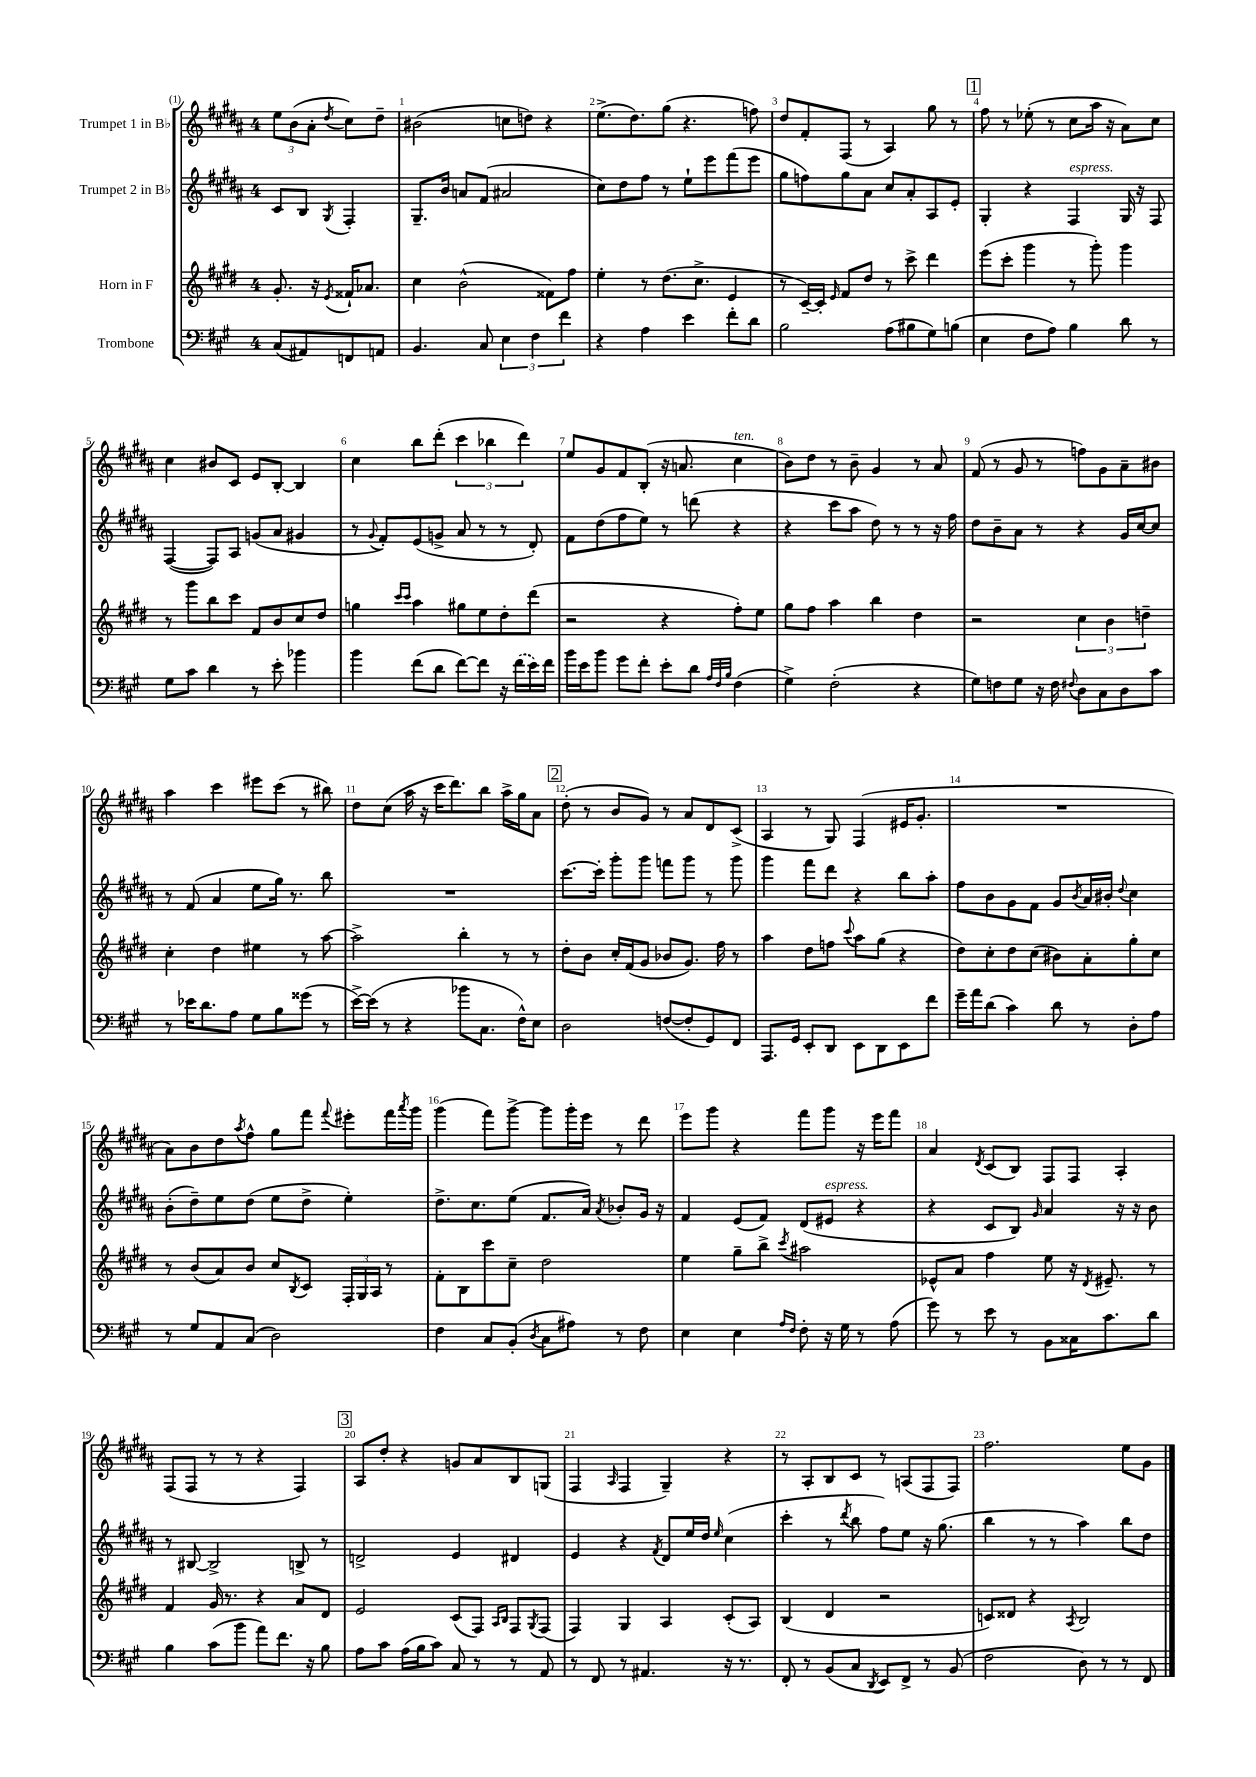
<<
\new StaffGroup <<
\new Staff = "s0" \with { instrumentName = "Trumpet 1 in Bb" } {
    \clef treble \key b \major \once \override Staff.TimeSignature.style = #'single-digit \time 4/4 \partial 2
    \tuplet 3/2 { e''8 b'8( ais'8-. } \acciaccatura { dis''8 } cis''8) dis''8-- |
    bis'2( c''8 d''8) r4 |
    e''8.->( dis''8.) gis''8( r4. f''8) |
    dis''8 fis'8-. fis8( r8 ais4) gis''8 r8 |
    \mark \markup { \box "1" } fis''8 r8 ees''8-.( r8 cis''8 ais''16 r16 ais'8) cis''8 |
    cis''4 bis'8 cis'8 e'8 b8~-. b4 |
    cis''4 b''8 dis'''8-.( \tuplet 3/2 { cis'''4 bes''4 dis'''4) } |
    e''8 gis'8 fis'8 b8-.( r16 a'8. cis''4^\markup { \italic "ten." } |
    b'8) dis''8 r8 b'8-- gis'4 r8 ais'8 |
    fis'8( r8 gis'8 r8 f''8) gis'8 ais'8-- bis'8 |
    ais''4 cis'''4 eis'''8 cis'''8( r8 bis''8) |
    dis''8 cis''8( ais''16 r16 cis'''16 dis'''8.) b''8 ais''16-> gis''16 ais'8 |
    \mark \markup { \box "2" } dis''8-.( r8 b'8 gis'8) r8 ais'8 dis'8 cis'8->( |
    ais4 r8 gis8) fis4( eis'16 gis'8.-. |
    R1 |
    ais'8) b'8 dis''8 \acciaccatura { ais''8 } fis''8-^ gis''8 fis'''8 \appoggiatura { fis'''8 } eis'''8-. fis'''16 \acciaccatura { ais'''8 } gis'''16 |
    gis'''4( fis'''8) gis'''8~-> gis'''8 gis'''16-. e'''16 r8 dis'''8 |
    e'''8 gis'''8 r4 fis'''8 gis'''8 r16 e'''16 fis'''8 |
    ais'4 \acciaccatura { dis'8 } cis'8( b8) fis8 fis8 ais4-. |
    fis8( fis8 r8 r8 r4 fis4) |
    \mark \markup { \box "3" } ais8 dis''8-. r4 g'8 ais'8 b8 g8( |
    fis4 \grace { ais16 } fis4 gis4--) r4 |
    r8 ais8-. b8 cis'8 r8 a8( fis8 fis8) |
    fis''2. e''8 gis'8 \bar "|." |
}
\new Staff = "s1" \with { instrumentName = "Trumpet 2 in Bb" } {
    \clef treble \key b \major \once \override Staff.TimeSignature.style = #'single-digit \time 4/4 \partial 2
    cis'8 b8 \acciaccatura { gis8 } fis4-. |
    gis8.-- b'16 a'8 fis'8( ais'2 |
    cis''8) dis''8 fis''8 r8 e''8-! e'''8 fis'''8( e'''8 |
    gis''8 f''8) gis''8 ais'8 cis''8 ais'8-. ais8 e'8-. |
    \mark \markup { \box "1" } gis4-. r4 fis4^\markup { \italic "espress." } gis16 r16 fis8 |
    fis4~( fis8) ais8 g'8( ais'8 gis'4 |
    r8 \appoggiatura { gis'8 } fis'8-.) e'8( g'8-> ais'8 r8 r8 dis'8-.) |
    fis'8 dis''8( fis''8 e''8) r8 d'''8( r4 |
    r4 cis'''8 ais''8 dis''8) r8 r8 r16 fis''16 |
    dis''8 b'8-- ais'8 r8 r4 gis'16 cis''16~ cis''8 |
    r8 fis'8( ais'4 e''8 gis''16) r8. b''8 |
    R1 |
    \mark \markup { \box "2" } cis'''8.~ cis'''16-. gis'''8-. gis'''8 f'''8 gis'''8 r8 gis'''8 |
    gis'''4 fis'''8 dis'''8 r4 b''8 ais''8-. |
    fis''8 b'8 gis'8 fis'8 gis'8 \acciaccatura { b'8 } ais'16 bis'16-. \appoggiatura { dis''8 } cis''4 |
    b'8-.( dis''8--) e''8 dis''8( e''8 dis''8-> e''4-.) |
    dis''8.-> cis''8. e''8( fis'8. ais'16) \acciaccatura { ais'8 } bes'8-. gis'16 r16 |
    fis'4 e'8( fis'8) dis'8( eis'8^\markup { \italic "espress." } r4 |
    r4 cis'8 b8) \grace { gis'16 } ais'4 r16 r16 b'8 |
    r8 bis8~ bis2-> b8-> r8 |
    \mark \markup { \box "3" } d'2-> e'4 dis'4 |
    e'4 r4 \acciaccatura { fis'8 } dis'8 e''16 dis''16 \grace { e''16 } cis''4( |
    cis'''4-. r8 \acciaccatura { dis'''8 } b''8 fis''8) e''8 r16 gis''8.( |
    b''4 r8 r8 ais''4) b''8 dis''8 \bar "|." |
}
\new Staff = "s2" \with { instrumentName = "Horn in F" } {
    \clef treble \key e \major \once \override Staff.TimeSignature.style = #'single-digit \time 4/4 \partial 2
    gis'8.-. r16 \acciaccatura { e'8 } fisis'16-! aes'8. |
    cis''4 b'2-^( fisis'8) fis''8 |
    e''4-. r8 dis''8.( cis''8.-> e'4 |
    r8 cis'16~--) cis'16-. \grace { e'16 } fis'8 dis''8 r8 cis'''8-> dis'''4 |
    \mark \markup { \box "1" } e'''8( cis'''8-. gis'''4 r8 gis'''8-.) gis'''4 |
    r8 gis'''8 b''8 cis'''8 fis'8 b'8 cis''8 dis''8 |
    g''4 \grace { cis'''16 cis'''16 } a''4 gis''8 e''8 dis''8-. dis'''8( |
    r2 r4 fis''8-.) e''8 |
    gis''8 fis''8 a''4 b''4 dis''4 |
    r2 \tuplet 3/2 { cis''4 b'4 d''4-- } |
    cis''4-. dis''4 eis''4 r8 a''8~ |
    a''2-> b''4-. r8 r8 |
    \mark \markup { \box "2" } dis''8-. b'8 cis''16-. fis'16( gis'8 bes'8 gis'8.) fis''16 r8 |
    a''4 dis''8 f''8 \appoggiatura { cis'''8 } a''8 gis''8( r4 |
    dis''8) cis''8-. dis''8 cis''8( bis'8) a'8-. gis''8-. cis''8 |
    r8 b'8( a'8) b'8 cis''8 \acciaccatura { b8 } cis'8 \tuplet 3/2 { fis16-. gis16 a16 } r8 |
    fis'8-. b8 cis'''8 cis''8-- dis''2 |
    e''4 gis''8-- b''8-> \acciaccatura { cis'''8 } ais''2 |
    ees'8-^ a'8 fis''4 e''8 r16 \acciaccatura { dis'8 } eis'8.-- r8 |
    fis'4 gis'16 r8. r4 a'8 dis'8 |
    \mark \markup { \box "3" } e'2 cis'8( fis8) \grace { a16 b16 } fis8 \acciaccatura { gis8 } fis8( |
    fis4) gis4 a4 cis'8-.( a8) |
    b4( dis'4 r2 |
    c'8) disis'8 r4 \acciaccatura { a8 } b2 \bar "|." |
}
\new Staff = "s3" \with { instrumentName = "Trombone" } {
    \clef bass \key a \major \once \override Staff.TimeSignature.style = #'single-digit \time 4/4 \partial 2
    cis8( ais,8) f,8 a,8 |
    b,4. cis8 \tuplet 3/2 { e4 fis4 fis'4 } |
    r4 a4 e'4 fis'8-. d'8 |
    b2 a8( bis8 gis8) b8( |
    \mark \markup { \box "1" } e4 fis8 a8) b4 d'8 r8 |
    gis8 cis'8 d'4 r8 e'8-. bes'4 |
    b'4 fis'8( d'8 fis'8~) fis'8 r16 \once \slurDashed fis'16( e'16) fis'16 |
    b'16 e'16 b'8 gis'8 fis'8-. e'8-. d'8 \grace { a32 fis32 b32 } fis4( |
    gis4->) fis2-.( r4 |
    gis8) f8 gis8 r16 f16 \appoggiatura { fis8 } d8 cis8 d8 cis'8 |
    r8 ees'16 d'8. a8 gis8 b8 gisis'8( r8 |
    e'16~->) e'16( r8 r4 bes'8 cis8. fis16-^) e8 |
    \mark \markup { \box "2" } d2 f8~( f8-. gis,8) fis,8 |
    a,,8. gis,16 e,8-. d,8 e,8 d,8 e,8 fis'8 |
    gis'16-- a'16 d'8( cis'4) d'8 r8 d8-. a8 |
    r8 gis8 a,8 cis8( d2) |
    fis4 cis8 b,8-.( \acciaccatura { d8 } cis8 ais8) r8 fis8 |
    e4 e4 \grace { a16 fis16 } fis8-. r16 gis16 r8 a8( |
    gis'8) r8 e'8 r8 b,8 cisis16 cis'8. d'8 |
    b4 cis'8( b'8 a'8) fis'8. r16 b8 |
    \mark \markup { \box "3" } a8 cis'8 a16( b16 cis'8) cis8 r8 r8 a,8 |
    r8 fis,8 r8 ais,4. r16 r8. |
    fis,8-. r8 b,8( cis8 \acciaccatura { d,8 } e,8) fis,8-> r8 b,8( |
    fis2 d8) r8 r8 fis,8 \bar "|." |
}
>>
>>
\layout { \context { \Score \override BarNumber.break-visibility = ##(#f #t #t) barNumberVisibility = #all-bar-numbers-visible } }
